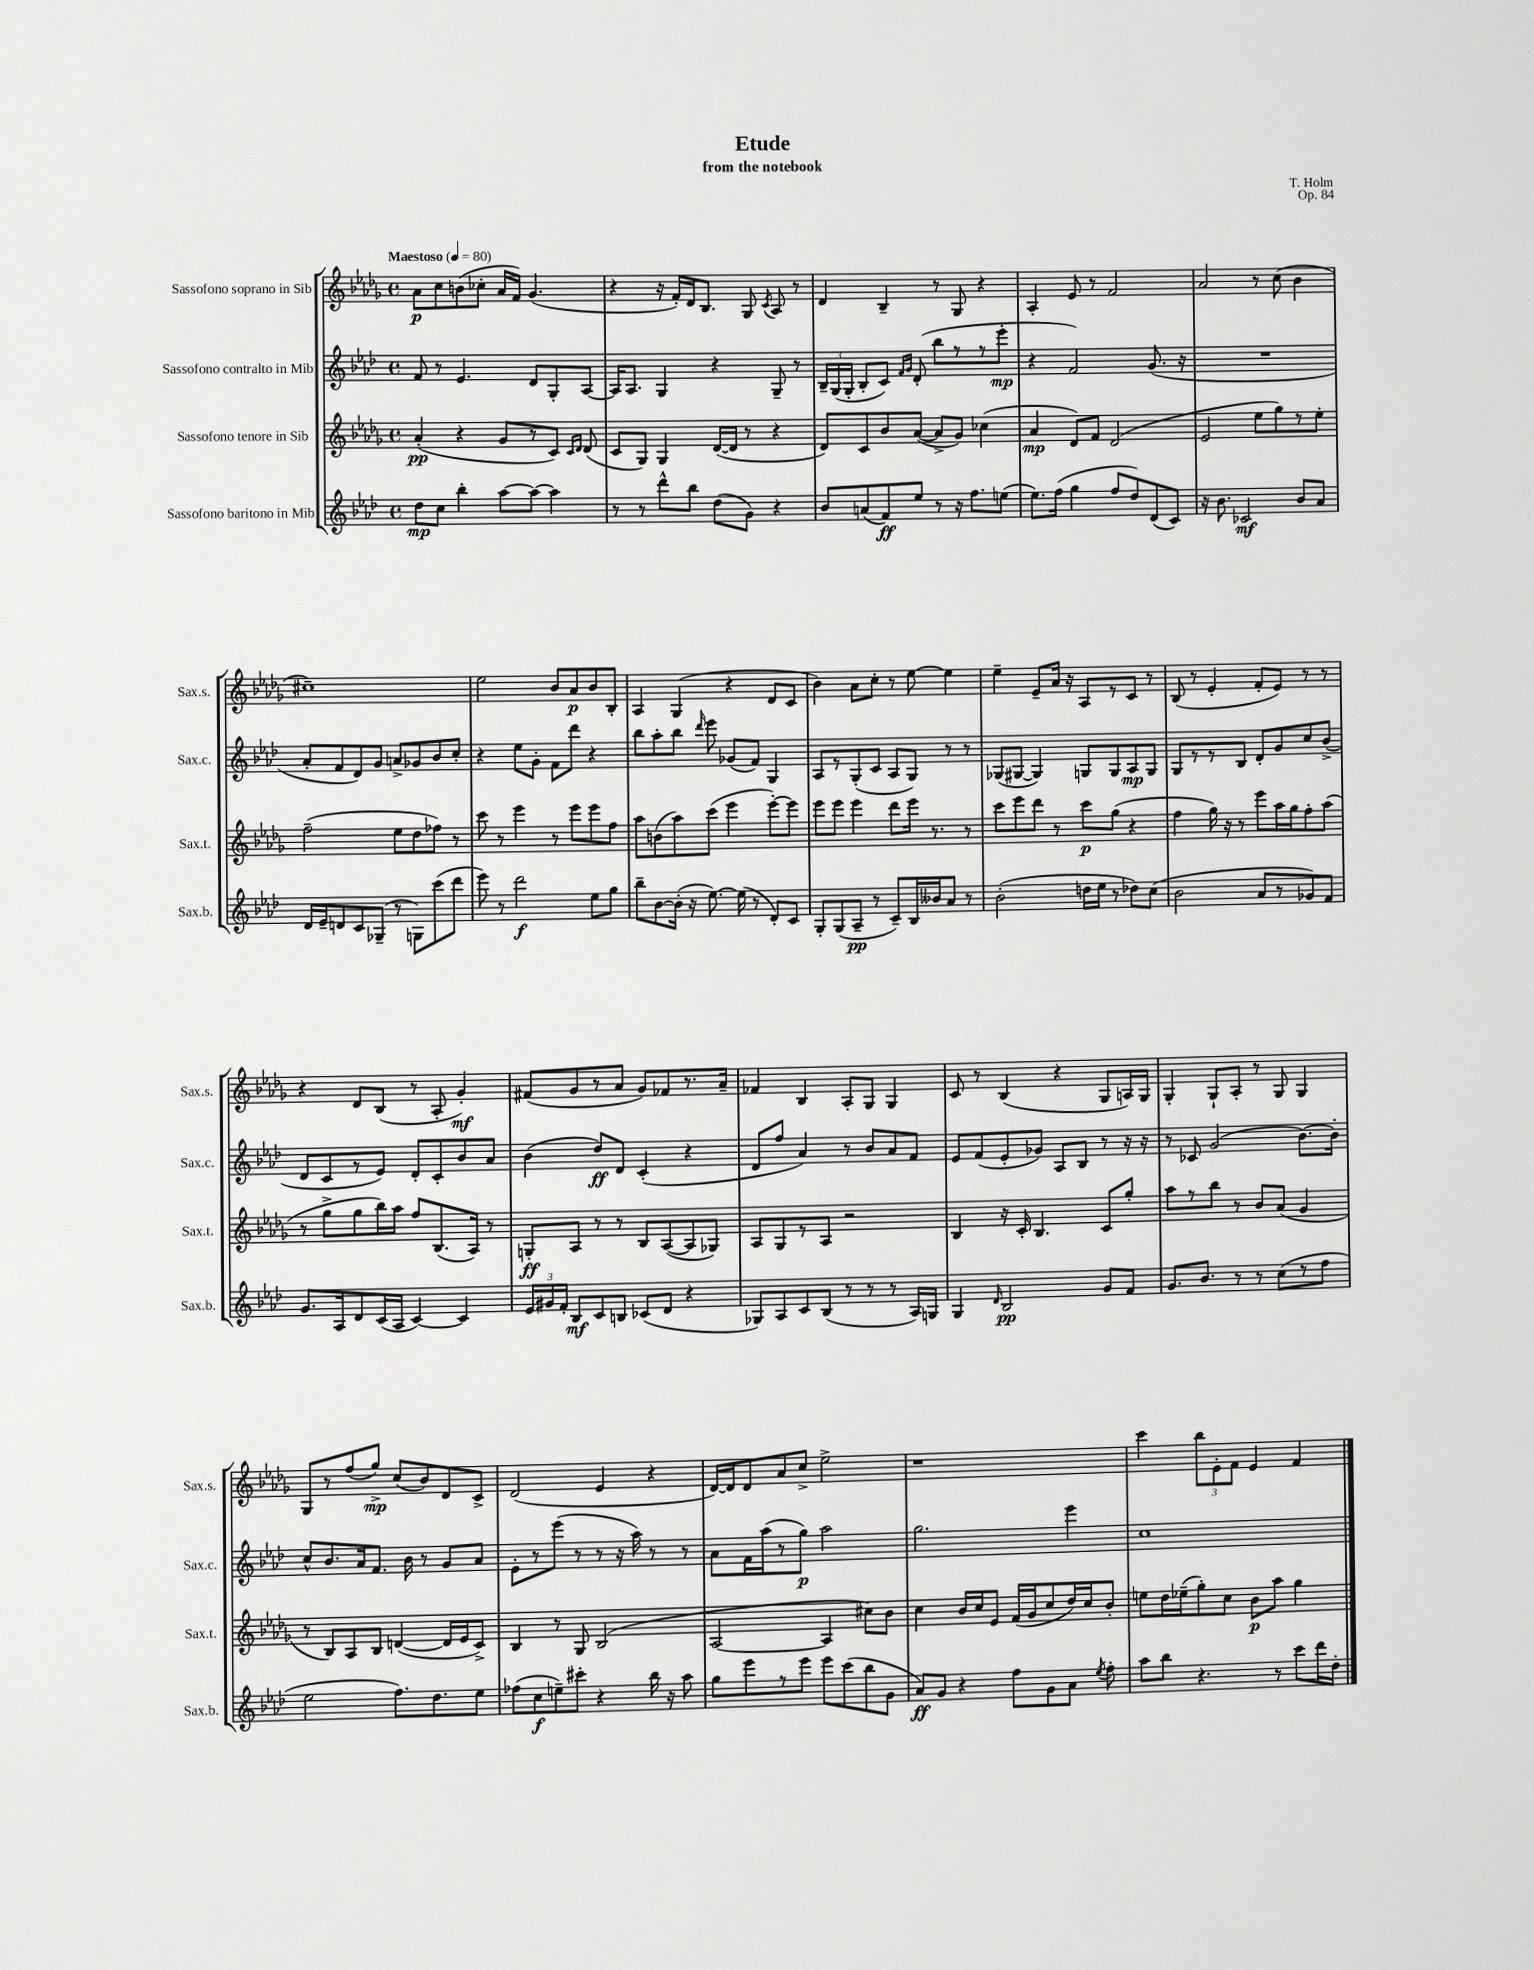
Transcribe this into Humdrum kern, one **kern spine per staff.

**kern	**dynam	**kern	**dynam	**kern	**dynam	**kern	**dynam
*part4	*part4	*part3	*part3	*part2	*part2	*part1	*part1
*staff4	*staff4	*staff3	*staff3	*staff2	*staff2	*staff1	*staff1
*I"Sassofono baritono in Mib	*	*I"Sassofono tenore in Sib	*	*I"Sassofono contralto in Mib	*	*I"Sassofono soprano in Sib	*
*I'Sax.b.	*	*I'Sax.t.	*	*I'Sax.c.	*	*I'Sax.s.	*
*clefG2	*	*clefG2	*	*clefG2	*	*clefG2	*
*k[b-e-a-d-]	*	*k[b-e-a-d-g-]	*	*k[b-e-a-d-]	*	*k[b-e-a-d-g-]	*
*M4/4	*	*M4/4	*	*M4/4	*	*M4/4	*
*met(c)	*	*met(c)	*	*met(c)	*	*met(c)	*
*MM80	*	*MM80	*	*MM80	*	*MM80	*
=1	=1	=1	=1	=1	=1	=1	=1
!	!	!	!	!	!	!LO:TX:a:B:t=Maestoso	!
8dd-\L	mp	(4a-'/	pp	8f/	.	8a-\L	p
8cc\J	.	.	.	8r	.	8cc\	.
4bb-'\	.	4r	.	4.e-/	.	(8bn\	.
.	.	.	.	.	.	8cc-X'\J	.
[8aa-\L	.	8g-/L	.	.	.	16a-/LL	.
.	.	.	.	.	.	16f/JJ)	.
8aa-\J_	.	8r	.	8d-/L	.	(4.g-/	.
4aa-\]	.	8c/J)	.	8G'/	.	.	.
.	.	16qqc/LL	.	.	.	.	.
.	.	16qqd-/JJ	.	.	.	.	.
.	.	(8d-/	.	[8A-/J	.	.	.
=2	=2	=2	=2	=2	=2	=2	=2
8r	.	8c/L	.	16A-/KL]	.	4r	.
.	.	.	.	8.A-/J	.	.	.
8r	.	8G-/J)	.	.	.	.	.
8ddd-^^\L	.	4G-/	.	4G/	.	16r	.
.	.	.	.	.	.	16f'/LL)	.
8bb-\J	.	.	.	.	.	16d-/J	.
.	.	.	.	.	.	8.B-/J	.
(8dd-\L	.	([16d-/LL	.	4r	.	.	.
.	.	16d-/JJ]	.	.	.	.	.
8g\J)	.	8r	.	.	.	8G-/	.
.	.	.	.	.	.	8qc/	.
4r	.	4r	.	8G~/	.	8A-/	.
.	.	.	.	8r	.	8r	.
=3	=3	=3	=3	=3	=3	=3	=3
8b-/L	.	8d-/L)	.	24B-~/LL	.	4d-/	.
.	.	.	.	(24G/	.	.	.
.	.	.	.	24G'/JJ	.	.	.
(8an/	.	8c/	.	8B-'/L	.	.	.
8f/)	ff	8b-/	.	8c/J)	.	4B-~/	.
.	.	.	.	16qqf/LL	.	.	.
.	.	.	.	16qqg/JJ	.	.	.
8ee-/J	.	([8a-/J	.	(8d-'/	.	.	.
8r	.	8a-^/L]	.	8bb-\L	.	8r	.
16r	.	8g-/J)	.	8r	.	8G-/	.
8.ff\L	.	.	.	.	.	.	.
.	.	(4cc-X\	.	8r	.	4r	.
(8een\J	.	.	.	8eee-'\J	mp	.	.
=4	=4	=4	=4	=4	=4	=4	=4
8.ee-\L)	.	4a-/	mp	4r	.	4A-'/	.
(16ff\Jk	.	.	.	.	.	.	.
4gg\	.	8d-/L)	.	2f/)	.	8e-/	.
.	.	8f/J	.	.	.	8r	.
8ff/L	.	(2d-/	.	.	.	2f/	.
8dd-/)	.	.	.	.	.	.	.
(8d-/	.	.	.	(8.g/	.	.	.
8c/J)	.	.	.	.	.	.	.
.	.	.	.	16r	.	.	.
=5	=5	=5	=5	=5	=5	=5	=5
16r	.	2e-/	.	1r	.	2a-/	.
8.b-\	.	.	.	.	.	.	.
2c-X/	mf	.	.	.	.	.	.
.	.	8ee-\L	.	.	.	8r	.
.	.	8gg-\)	.	.	.	(8cc\	.
8b-/L	.	8r	.	.	.	4b-\	.
8a-/J	.	8ee-'\J	.	.	.	.	.
!!LO:LB:g=z
=6	=6	=6	=6	=6	=6	=6	=6
16d-/LL	.	(2ff~\	.	8a-'/L	.	1cc#X~)	.
16e-~/J	.	.	.	.	.	.	.
8dn/	.	.	.	8f/	.	.	.
8c/	.	.	.	8d-/)	.	.	.
(8G-X~/J	.	.	.	8g/J	.	.	.
8r	.	8ee-\L	.	8an^/L	.	.	.
8Gn\L)	.	8dd-\	.	8g-X/	.	.	.
(8ccc\	.	8ff-X\J)	.	8b-/	.	.	.
8ddd-\J	.	8r	.	8cc'/J	.	.	.
=7	=7	=7	=7	=7	=7	=7	=7
8eee-\)	.	8ccc\	.	4r	.	2ee-\	.
8r	.	8r	.	.	.	.	.
2ddd-\	f	4eee-\	.	8ee-\L	.	.	.
.	.	.	.	8g'\J	.	.	.
.	.	8r	.	8f\L	.	8b-/L	.
.	.	8eee-\L	.	8ddd-\J	.	8a-/	p
8ee-\L	.	8eee-\	.	4r	.	8b-/	.
8gg\J	.	8ff\J	.	.	.	8B-'/J	.
=8	=8	=8	=8	=8	=8	=8	=8
8bb-~\L	.	8aa-\L	.	8bb-\L	.	4A-/	.
[8b-\	.	(8bn\	.	8aa-'\	.	.	.
(16b-'\Jk]	.	8aa-\)	.	8bb-\J	.	(4G-/	.
16r	.	.	.	.	.	.	.
.	.	.	.	16qqddd-/	.	.	.
[8.ee-\)	.	(8ccc\J	.	8eee-\	.	.	.
.	.	4eee-\	.	(8g-X/L	.	4r	.
(16ee-\]	.	.	.	.	.	.	.
8r	.	.	.	8f/J)	.	.	.
8d-'/L)	.	[8eee-'\L)	.	4G/	.	8d-/L	.
8c/J	.	8eee-\J]	.	.	.	8c/J	.
=9	=9	=9	=9	=9	=9	=9	=9
8G'/L	.	8eee-\L	.	8A-/L	.	4b-\)	.
(8G/	.	8eee-\J	.	8r	.	.	.
8A-~/J	pp	4eee-\	.	(8G'/	.	8a-\L	.
8r	.	.	.	8c/J	.	8cc'\J	.
8c~/L)	.	8ddd-\L	.	8A-/L	.	8r	.
16B-/L	.	16eee-\Jk	.	8G/J)	.	[8ee-\	.
16b--X/J	.	8.r	.	.	.	.	.
8a-/J	.	.	.	8r	.	4ee-\]	.
8r	.	8r	.	8r	.	.	.
=10	=10	=10	=10	=10	=10	=10	=10
(2b-'\	.	8ccc\L	.	(8G-X/L	.	4ee-~\	.
.	.	8eee-\	.	[8G#X/J	.	.	.
.	.	8ddd-\J	.	4G#/])	.	8e-~/L	.
.	.	8r	.	.	.	16a-/Jk	.
.	.	.	.	.	.	16r	.
16ddn\LL	.	8ccc\L	p	8Gn/L	.	8A-/L	.
16ee-\JJ	.	.	.	.	.	.	.
8r	.	(8gg-\J	.	8G/	.	8r	.
8dd-X\L)	.	4r	.	8A-/	mp	8c/J	.
(8cc\J	.	.	.	8G/J	.	8r	.
=11	=11	=11	=11	=11	=11	=11	=11
2b-\	.	4ff\	.	8G/L	.	(8B-/	.
.	.	.	.	8r	.	8r	.
.	.	16gg-\)	.	8r	.	4e-'/	.
.	.	16r	.	.	.	.	.
.	.	8r	.	8B-/J	.	.	.
8a-/L	.	8eee-\L	.	8d-'/L	.	8f'/L	.
8r	.	16aa-\L	.	8g/	.	8e-/J)	.
.	.	16gg-\J	.	.	.	.	.
8g-X/)	.	8ff'\	.	8cc/	.	8r	.
8f/J	.	(8aa-\J	.	(8b-^/J	.	8r	.
!!LO:LB:g=z
=12	=12	=12	=12	=12	=12	=12	=12
8.g/L	.	8r	.	8d-/L	.	4r	.
.	.	8gg-^\L	.	8c/	.	.	.
16A-/k	.	.	.	.	.	.	.
8d-/	.	8gg-\	.	8r	.	8d-/L	.
(16c/L	.	16bb-\L)	.	8e-/J)	.	(8B-/J	.
16A-/JJ	.	16aa-\JJ	.	.	.	.	.
[4c/)	.	8ff/L	.	8d-'/L	.	8r	.
.	.	(8.B-/	.	8c'/	.	8A-'/	.
4c/]	.	.	.	8b-/	.	4g-'/)	mf
.	.	16A-/Jk)	.	.	.	.	.
.	.	8r	.	8a-/J	.	.	.
=13	=13	=13	=13	=13	=13	=13	=13
24e-/LL	.	8Gn'/L	ff	(4b-\	.	(8f#X/L	.
24g#X/	.	.	.	.	.	.	.
24f'/JJ	.	.	.	.	.	.	.
8B-/L	mf	8A-/J	.	.	.	8g-/	.
8c/	.	8r	.	8dd-/L)	ff	8r	.
8Bn/J	.	8r	.	8d-/J	.	8a-/J	.
(8c-X/L	.	8B-/L	.	(4c'/	.	8g-/L)	.
8d-/J	.	([8A-/	.	.	.	8f-X/	.
4r	.	8A-/]	.	4r	.	8.r	.
.	.	8G-X/J)	.	.	.	.	.
.	.	.	.	.	.	16a-~/Jk	.
=14	=14	=14	=14	=14	=14	=14	=14
8G-X/L)	.	8A-/L	.	8d-/L	.	4f-X/	.
8A-/	.	8G-/	.	8ff/J	.	.	.
8c/	.	8r	.	4a-/)	.	4B-/	.
(8B-/J	.	8A-/J	.	.	.	.	.
8r	.	2r	.	8r	.	8A-'/L	.
8r	.	.	.	8b-/L	.	8G-/J	.
8r	.	.	.	8a-/	.	4G-/	.
16A-/LL)	.	.	.	8f/J	.	.	.
16Gn/JJ	.	.	.	.	.	.	.
=15	=15	=15	=15	=15	=15	=15	=15
4G/	.	4B-/	.	8e-/L	.	8c/	.
.	.	.	.	(8f/	.	8r	.
16qqd-/	.	.	.	.	.	.	.
2B-/	pp	16r	.	8e-'/	.	(4B-/	.
.	.	16c'/	.	.	.	.	.
.	.	4.B-/	.	8g-X/J)	.	.	.
.	.	.	.	8A-/L	.	4r	.
.	.	.	.	8B-/J	.	.	.
8g/L	.	8c/L	.	8r	.	8G-/L	.
8f/J	.	8gg-'/J	.	16r	.	16An/L)	.
.	.	.	.	16r	.	16G-/JJ	.
=16	=16	=16	=16	=16	=16	=16	=16
8.g/L	.	8aa-\L	.	8r	.	4G-'/	.
.	.	8r	.	8c-X/	.	.	.
8.b-/J	.	.	.	.	.	.	.
.	.	8bb-\J	.	(2g/	.	8G-`/L	.
8r	.	8r	.	.	.	8A-'/J	.
8r	.	8b-/L	.	.	.	8r	.
(8cc\L	.	(8a-/J	.	.	.	8G-/	.
8r	.	4g-/	.	[8.b-\L)	.	4G-/	.
8ff\J	.	.	.	.	.	.	.
.	.	.	.	16b-'\Jk]	.	.	.
!!LO:LB:g=z
=17	=17	=17	=17	=17	=17	=17	=17
2ee-\	.	8r	.	8cc^^/L	.	8G-/L	.
.	.	8B-/L)	.	8.b-/	.	8r	.
.	.	8A-/	.	.	.	(8ff/	.
.	.	.	.	16a-/k	.	.	.
.	.	8B-/J	.	8.f/J	.	8gg-^/J)	mp
8.ff\L)	.	([4dn/	.	.	.	(8cc/L	.
.	.	.	.	16b-\	.	.	.
.	.	.	.	8r	.	8b-/)	.
8.dd-\	.	.	.	.	.	.	.
.	.	16d/LL]	.	8g/L	.	8d-/	.
.	.	16e-/J	.	.	.	.	.
8ee-\J	.	8c^/J)	.	8a-/J	.	8c^/J	.
=18	=18	=18	=18	=18	=18	=18	=18
(8ff-X\L	.	4B-/	.	8e-'\L	.	(2d-/	.
8cc\	f	.	.	8r	.	.	.
8een~\)	.	8r	.	(8eee-\J	.	.	.
8ccc#X'\J	.	8G-/	.	8r	.	.	.
4r	.	(2B-/	.	8r	.	4e-/	.
.	.	.	.	16r	.	.	.
.	.	.	.	16aa-\)	.	.	.
16bb-\	.	.	.	8r	.	4r	.
16r	.	.	.	.	.	.	.
8aa-\	.	.	.	8r	.	.	.
=19	=19	=19	=19	=19	=19	=19	=19
8gg\L	.	[2A-/	.	8a-\L	.	[16d-/LL)	.
.	.	.	.	.	.	16d-/J]	.
8eee-\	.	.	.	16f\L	.	8d-/	.
.	.	.	.	(16aa-\J	.	.	.
8r	.	.	.	8r	.	8a-/	.
8eee-\J	.	.	.	8gg\J)	p	8cc^/J	.
8eee-\L	.	4A-/]	.	2aa-\	.	2ee-^\	.
(8ccc\	.	.	.	.	.	.	.
8bb-\	.	8cc#X\L)	.	.	.	.	.
8g\J	.	8b-\J	.	.	.	.	.
=20	=20	=20	=20	=20	=20	=20	=20
8a-/L)	ff	4cc\	.	2.gg\	.	1r	.
8g/J	.	.	.	.	.	.	.
4r	.	16b-/LL	.	.	.	.	.
.	.	16cc/J	.	.	.	.	.
.	.	8e-/J	.	.	.	.	.
8ff\L	.	(16f/LL	.	.	.	.	.
.	.	16g-/J	.	.	.	.	.
8g\	.	8cc/	.	.	.	.	.
8a-\J	.	16dd-/L)	.	4eee-\	.	.	.
.	.	16cc/J	.	.	.	.	.
8qee-/	.	.	.	.	.	.	.
8ff'\	.	8b-'/J	.	.	.	.	.
=21	=21	=21	=21	=21	=21	=21	=21
8aa-\L	.	8een\L	.	1cc	.	4ccc\	.
8bb-\J	.	16dd-\L	.	.	.	.	.
.	.	(16ee-X~\J	.	.	.	.	.
4.r	.	8gg-'\)	.	.	.	12bb-\L	.
.	.	.	.	.	.	12e-'\	.
.	.	8cc\J	.	.	.	.	.
.	.	.	.	.	.	12f\J	.
.	.	8b-\L	p	.	.	4e-/	.
8r	.	8aa-\J	.	.	.	.	.
8ccc\L	.	4gg-\	.	.	.	4f/	.
16ddd-\L	.	.	.	.	.	.	.
16dd-'\JJ	.	.	.	.	.	.	.
==	==	==	==	==	==	==	==
*-	*-	*-	*-	*-	*-	*-	*-
